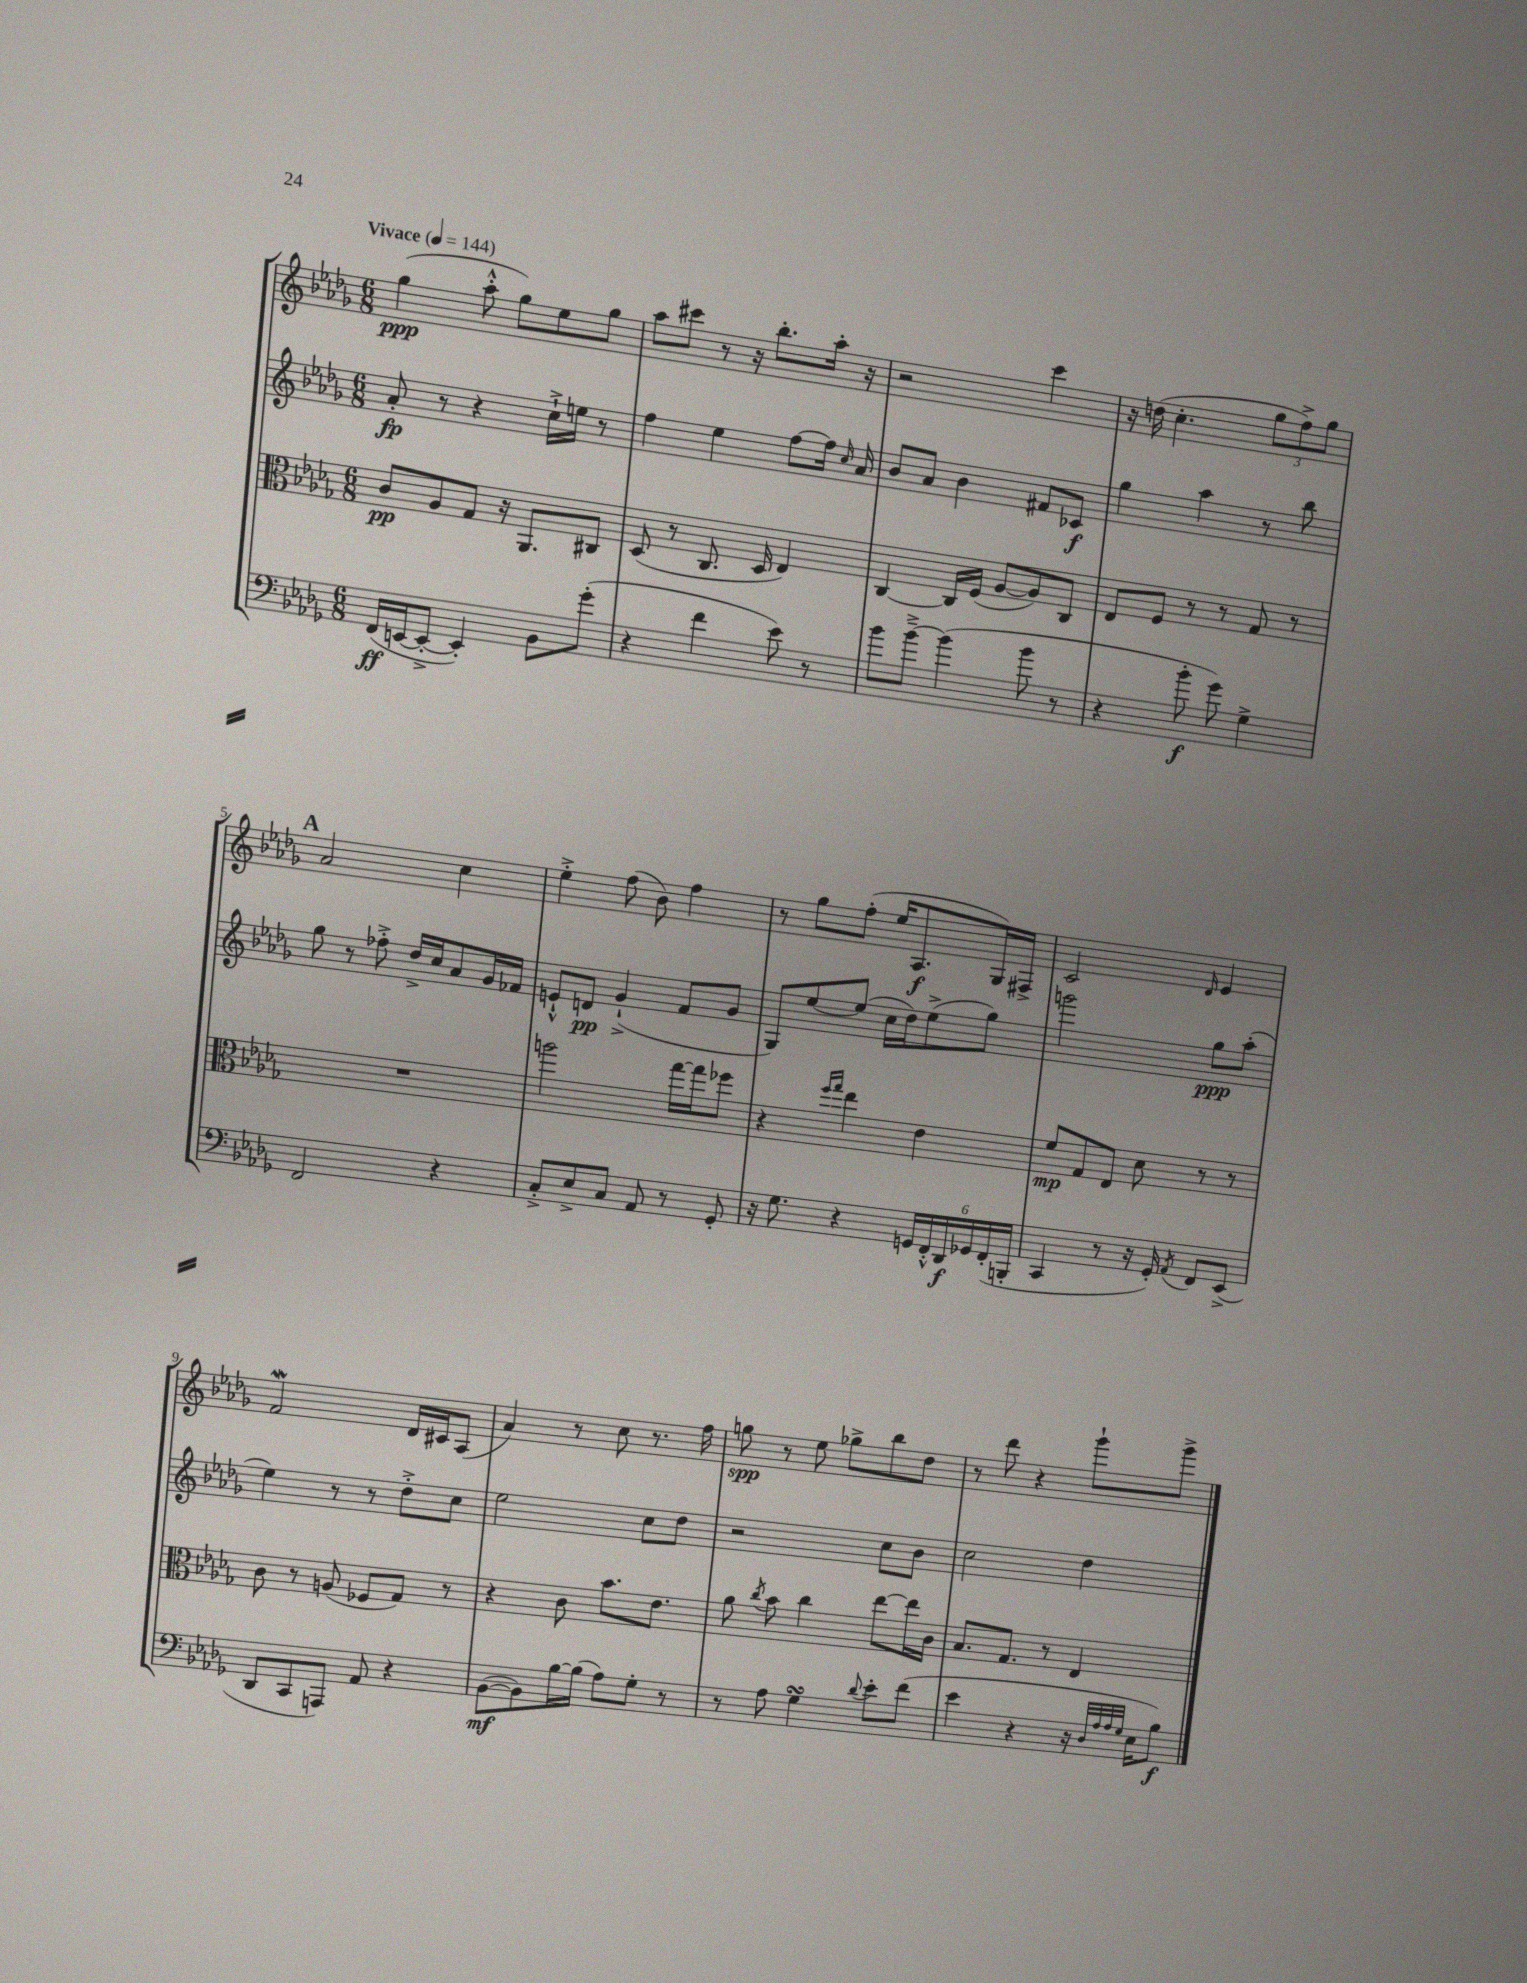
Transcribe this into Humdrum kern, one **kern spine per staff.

**kern	**kern	**kern	**kern
*staff4	*staff3	*staff2	*staff1
*clefF4	*clefC3	*clefG2	*clefG2
*k[b-e-a-d-g-]	*k[b-e-a-d-g-]	*k[b-e-a-d-g-]	*k[b-e-a-d-g-]
*M6/8	*M6/8	*M6/8	*M6/8
*MM144	*MM144	*MM144	*MM144
(16FF/LL	8c/L	8a-'/	(4gg-\
[16EE/J	.	.	.
8EE'^/_J	8A-/	8r	.
4EE'/])	8G-/J	4r	8aa-'^^\
.	16r	.	8gg-\L)
.	8.AA-/L	.	.
8BB-\L	.	16cc`^\LL	8ee-\
.	.	16ee\JJ	.
(8g-'\J	8C#/J	8r	8gg-\J
=	=	=	=
4r	(8D-/	4ff\	8aa-\L
.	8r	.	8ccc#\J
4f\	8.C/	4ee-\	8r
.	.	.	16r
.	16D-/	.	8.bb-'\L
8e-\)	4E-/)	[8ff\L	.
8r	.	16ff\]Jk	16aa-'\Jk
.	.	16qqcc/	.
.	.	16a-/	16r
=	=	=	=
8b-\L	[4C/	8b-/L	2r
[8b-~^\J	.	8a-/J	.
(4b-\]	16C/]LL	4b-\	.
.	(16F/JJ	.	.
.	[8A-/L	.	.
8b-\	8A-/])	8f#/L	4ccc\
8r	8C/J	8c-/J	.
=	=	=	=
4r	8E-/L	4gg-\	16r
.	.	.	(16dd\
.	8F/J	.	4.cc'\
8b-'\	8r	4aa-\	.
8g-\)	8r	.	.
4G-^\	8G-/	8r	12gg-\L
.	.	.	12ff^\)
.	8r	8bb-\	.
.	.	.	12gg-\J
=	=	=	=
2FF/	2.r	8gg-\	2a-/
.	.	8r	.
.	.	8ff-'^\	.
.	.	16dd-^/LL	.
.	.	16cc/J	.
4r	.	8a-/	4cc\
.	.	16g-/L	.
.	.	16f-/JJ	.
=	=	=	=
8C'^/L	2aa\	8e`^^/L	4ee-'^\
8E-^/	.	8d/J	.
8C/J	.	(4g-`^/	(8ff\
8AA-/	.	.	8b-\)
8r	[16gg-\LL	8f/L	4ff\
.	16gg-\]J	.	.
8GG-'/	8ff-\J	8g-/J	.
=	=	=	=
16r	4r	8G-/L)	8r
8.G-\	.	.	.
.	.	[8ee-/	8gg-\L
.	16qqff/LL	.	.
.	16qqgg-/JJ	.	.
4r	4ee-\	(8ee-/]J	(8ff'\J
.	.	16cc\LL	16ee-/LK
.	.	16dd-\J)	8.A-/
24GG/LL	4e-\	(8ee-^\	.
24FF'^^/	.	.	.
24DD-/	.	.	.
24GG-/	.	8gg-\J)	16G-/L)
(24FF'/	.	.	.
.	.	.	16F#^/JJ
24BBB'/JJ	.	.	.
=	=	=	=
4CC/	8f/L	2ggg\	2c/
.	8G-/	.	.
8r	8E-/J	.	.
16r	8d-\	.	.
16GG-'/)	.	.	.
8qAA-/	.	.	16qqd-/
8FF/L	8r	8gg-\L	4e-/
(8EE-^/J	8r	(8aa-'\J	.
=	=	=	=
8DD-/L	8c\	4ee-\)	2f/
8CC/	8r	.	.
8AAA/J)	(8A/	8r	.
8AA-/	8F-/L	8r	.
4r	8G-/J)	8dd-'^\L	16d-/LL
.	.	.	16c#/J
.	8r	8cc\J	(8A-/J
=	=	=	=
([8BB-\L	4r	2ee-\	4a-/)
8BB-\])	.	.	.
[16B-\L	8c\	.	8r
(16B-\]JJ	.	.	.
8A-\L)	8.b-\L	.	8cc\
8G-'\J	.	8cc\L	8.r
.	8.e-\J	.	.
8r	.	8dd-\J	.
.	.	.	16ff\
=	=	=	=
8r	8a-\	2r	8gg\
.	8qcc/	.	.
8A-\	8b-\	.	8r
4G-\	4cc\	.	8ee-\
.	.	.	8gg-^\L
8qqd-/	.	.	.
8e-'\L	[8ee-\L	8cc\L	8bb-\
(8f\J	16ee-\]L	8b-\J	8dd-\J
.	16c\JJ	.	.
=	=	=	=
4e-\	8.B-/L	2cc\	8r
.	.	.	8ddd-\
.	8.G-/J	.	.
4r	.	.	4r
.	8r	.	.
16r	4E-/	4dd-\	8ggg-`\L
32qqD-/LLL	.	.	.
32qqA-/	.	.	.
32qqA-/	.	.	.
32qqG-/JJJ	.	.	.
16E-\LK	.	.	.
8B-\J)	.	.	8ggg-^\J
==	==	==	==
*-	*-	*-	*-
